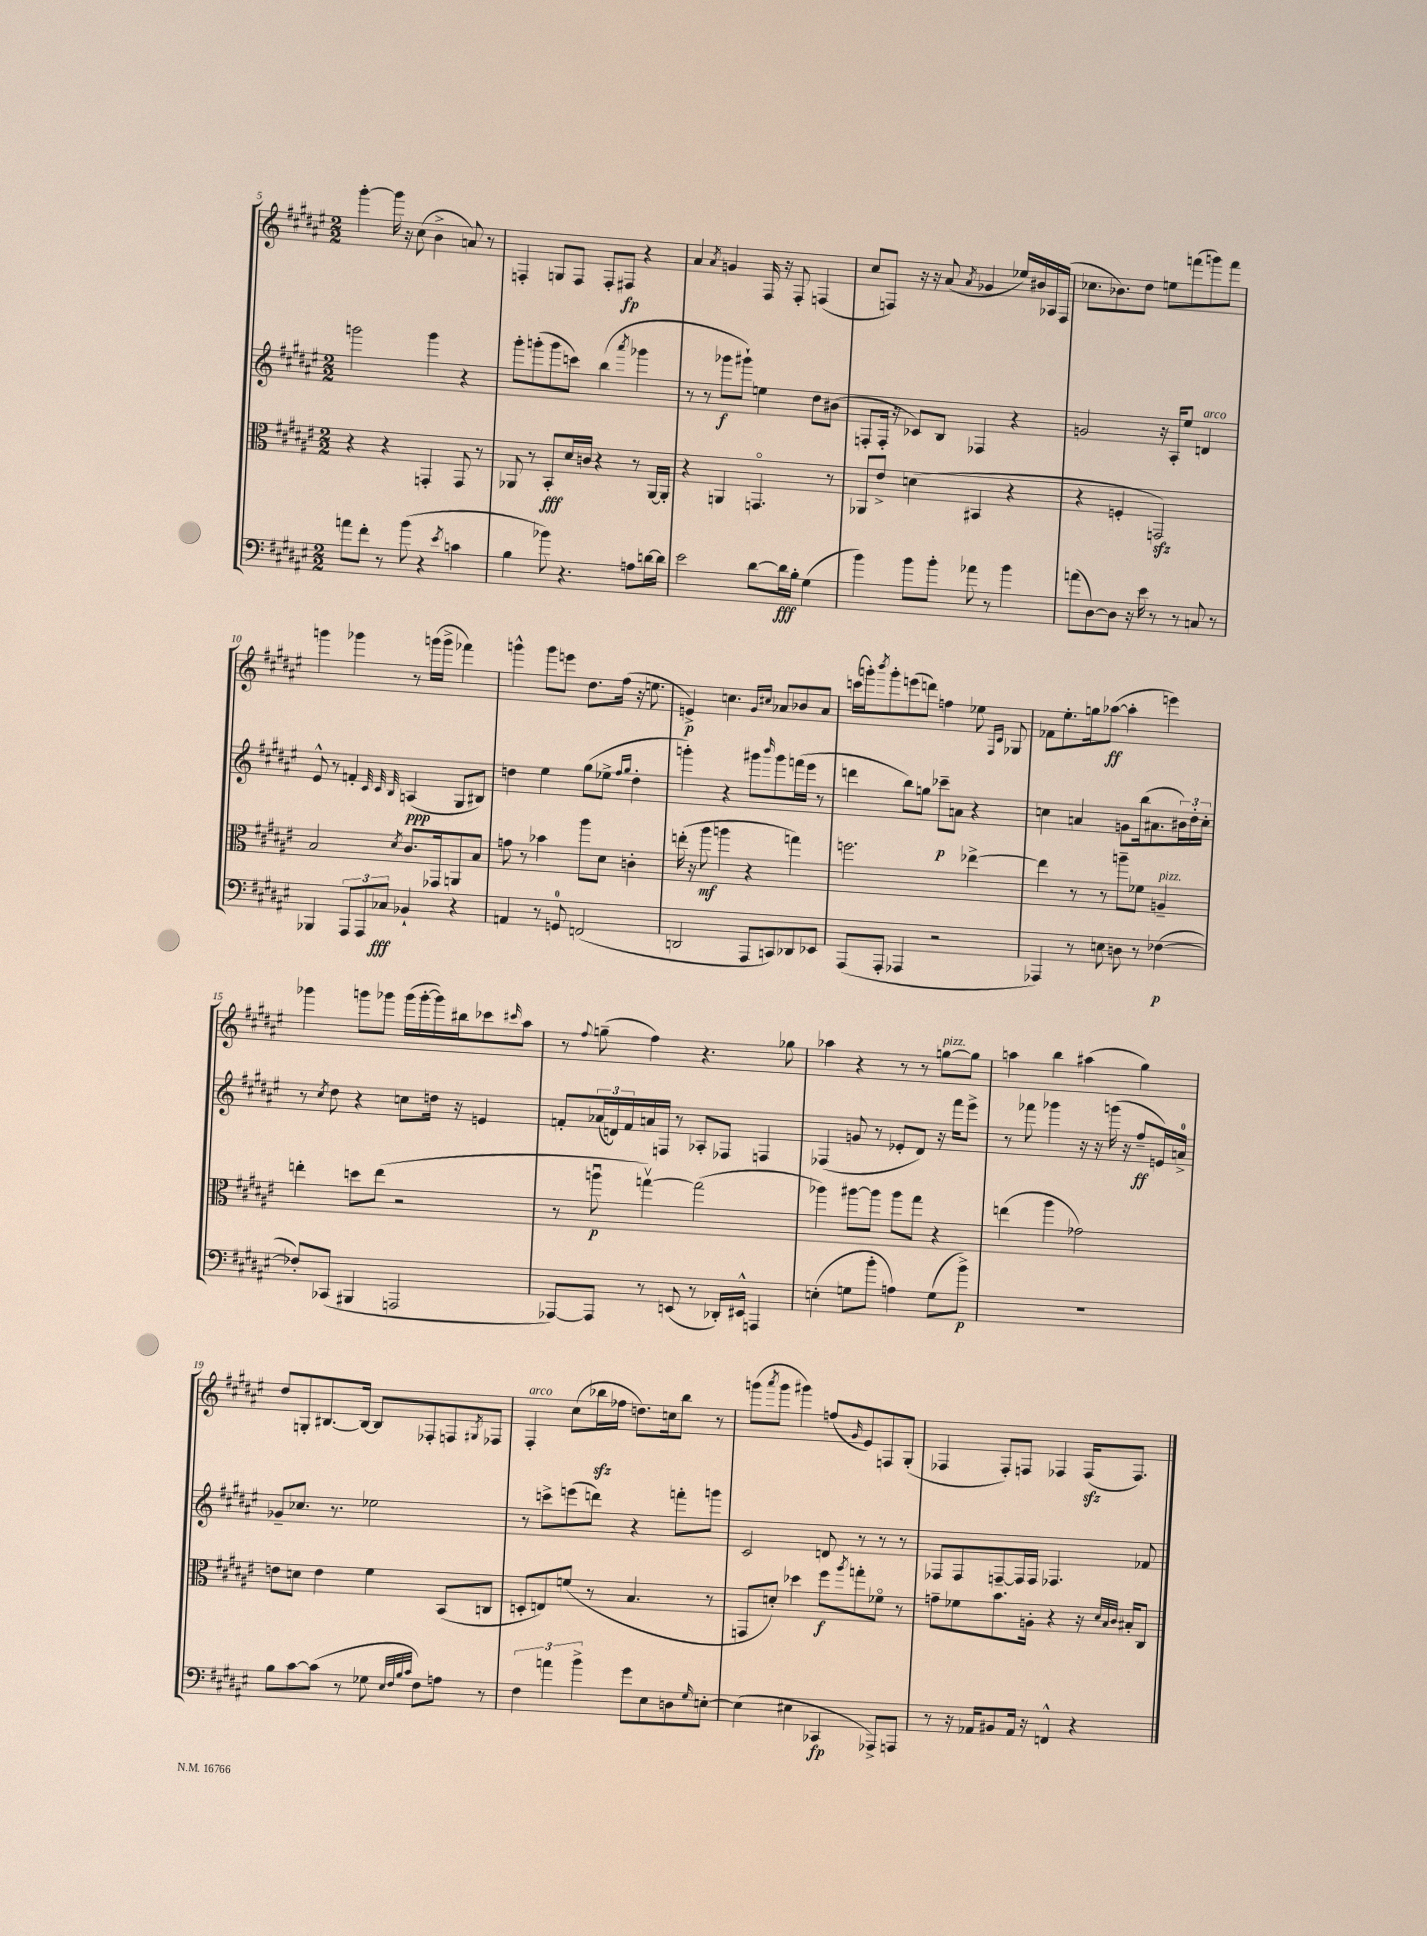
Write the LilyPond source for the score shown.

<<
\new StaffGroup <<
\new Staff = "s0" {
    \clef treble \key fis \major \numericTimeSignature \time 2/2
    gis'''4~-. gis'''16 r16 cis''8( b'4-> a'8) r8 |
    f4-. g8 f8 f8-. fis8\fp r4 |
    ais'4 \acciaccatura { ais'8 } g'4 fis16 r16 fis8-. f4( |
    cis''8 f8) r16 r16 ais'8( \acciaccatura { ais'8 } ges'4 ees''16) bis'16 aes16 f16( |
    ces''8. bes'8.) dis''8 e''8 f'''8( g'''8) f'''8 |
    g'''4 ges'''4 r8 g'''16( g'''16-> fes'''4) |
    g'''4-^ g'''8 e'''8 dis''8. fis''16( r16 e''8. |
    e'4->\p) c''4. \grace { gis'16 cis''16 } aes'8 bes'8 aes'8 |
    c'''16( g'''16-.) \acciaccatura { b'''8 } g'''8-. e'''8( d'''8) f''4 ees''8 \grace { fis16 cis'16 } ges8 |
    fes'8 eis''8.-. g''16 aes''8~\ff( aes''4-. e'''4) |
    ges'''4 g'''8 ges'''8 ges'''16( ges'''16~-. ges'''16) bis''16 ces'''8 \grace { cis'''16 } ais''8 |
    r8 \appoggiatura { fis''8 } g''8--( fis''4) r4. ges''8 |
    aes''4 r4 r8 r8 g''8~^\markup { \italic "pizz." } g''8 |
    a''4 b''4 ais''4( gis''4) |
    dis''8 g8-. bis8.~ bis16~ bis8 fes8-. f8 \acciaccatura { gis8 } fes8 |
    fis4-.^\markup { \italic "arco" } cis''8( bes''16\sfz fes''16 d''8.) c''16 bes''8 r8 |
    g'''8( \acciaccatura { ais'''8 } g'''8 gis'''4) f''8( \grace { gis'16 } eis'8) f8 gis8-.( |
    fes4 fes8-.) f8 fes4 fes16\sfz( fes8.) \bar "|." |
}
\new Staff = "s1" {
    \clef treble \key fis \major \numericTimeSignature \time 2/2
    g'''2 g'''4 r4 |
    gis'''8-. g'''8-.( g'''8 c'''8) b''4( \acciaccatura { ais'''8 } ges'''4 |
    r8 r8 ges'''8\f gis'''8-!) e''4 dis''8 bis'8( |
    f8-. f16-. r16 ces'8) b8 fes4 r4 |
    g'2 r16 ais16-. eis''8 d'4^\markup { \italic "arco" } |
    eis'8-^ r8 f'4-. \grace { cis'32 cis'32 b32 } a4\ppp( gis8 bis8) |
    d''4 eis''4 gis''8( ees''8-> \grace { fis''16 gis''16 } d''4-. |
    g'''4-.) r4 gis'''8 \grace { b'''16 } gis'''8 f'''16( eis'''16 r8 |
    d'''4 b''8) g''8 ces'''8--\p a'8 r4 |
    c''4 a'4 g'8 b''16( ais'8. \tuplet 3/2 { bis'16) dis''16-. c''16-. } |
    r8 \acciaccatura { cis''8 } dis''8 r4 c''8 d''16 r16 e'4 |
    f'8-. \tuplet 3/2 { aes'16( d'16) f'16 } a'16 f16 r8 aes8-. fes8 f4 |
    fes4( g'8 r8 ees'8-. dis'8) r16 fis'''16 eis'''8-> |
    r8 fes'''8 ges'''4 r16 r16 g'''16( r16 fis''8--\ff e'16) a'16-0-> |
    ges'8-- ces''8. r8. ees''2 |
    r8 c'''8-> e'''8( d'''8) r4 f'''8-. g'''8 |
    cis'2 d'8 r8 r8 r8 |
    fes8 fes8 f8~-- f16 f16 fes4. fes'8 \bar "|." |
}
\new Staff = "s2" {
    \clef alto \key fis \major \numericTimeSignature \time 2/2
    r4 r4 g,4-. g,8 r8 |
    aes,8 r8 b,8-.\fff dis'16 c'16 r4 r8 aes,16~ aes,16-. |
    r4 a,4 g,4.\flageolet r8 |
    aes,8 eis'8-> d'4( bis,4 r4 |
    r4 f4-. g,2\sfz) |
    b2 \acciaccatura { dis'8 } cis'8. ges,16 a,8 b8 |
    g'8 r8 bes'4 ais''8 dis'8 c'4-. |
    e''16-.( r16 ais''8\mf a''4 r4 g''4) |
    f''2. ees''4~-> |
    ees''4 r8 r8 a''8-- fes'8 a4--^\markup { \italic "pizz." } |
    e''4-. d''8 e''8( r2 |
    r8 a''8\downbow\p g''4~\upbow) g''2( |
    aes''4) ais''8~ ais''8 ais''8 gis''8 r4 |
    e''4( ais''4 ges'2) |
    e'8 d'8 e'4 fis'4 b,8( c8 |
    d8-. e8) f'8( r8 b4. r8 |
    g,8 d'8-.) des''4 fis''8\f \acciaccatura { ais''8 } g''8-. fes'8\flageolet r8 |
    g'8-- fes'8 b'8. a16-. r4 r16 \grace { dis'32 b32 cis'32 } bis16-. cis8 \bar "|." |
}
\new Staff = "s3" {
    \clef bass \key fis \major \numericTimeSignature \time 2/2
    a'8 fis'8-. r8 b'8( r4 \acciaccatura { eis'8 } c'4 |
    b4 bes'8) r4. a8 d'16~ d'16 |
    eis'2 dis'8~ dis'16\fff b16-. gis4( |
    b'4) b'8 b'8-. aes'8 r8 b'4 |
    a'8( dis8~) dis8 r16 eis'16 r8 r8 c8 r8 |
    bes,,4 \tuplet 3/2 { ais,,8 ais,,8 ces8\fff } bes,4-! r4 |
    a,4 r8 g,8-0 f,2( |
    d,2 ais,,8 c,8) des,8 ees,8 |
    ais,,8( ais,,8-. aes,,4 r2 |
    aes,,4) r8 e8 d8 r8 fes4~\p( |
    fes8-.) ces,8( bis,,4 a,,2 |
    aes,,8~) aes,,8 r8 e,8( r8 des,16-.) eis,16-^ a,,4 |
    e4-.( g8 b'8-. a4) g8( b'8->\p) |
    R1 |
    b8 cis'8~ cis'8( r8 ges8 \grace { eis32 fis32 b32 cis'32 } fis8) a8 r8 |
    \tuplet 3/2 { fis4 a'4 b'4-> } gis'8 eis8 d8 \grace { gis16 } e8~-. |
    e4( eis4 ces,4\fp aes,,8->) a,,8 |
    r8 r16 aes,16 bis,8 aes,16 r16 f,4-^ r4 \bar "|." |
}
>>
>>
\layout { \context { \Score currentBarNumber = #5 } }
